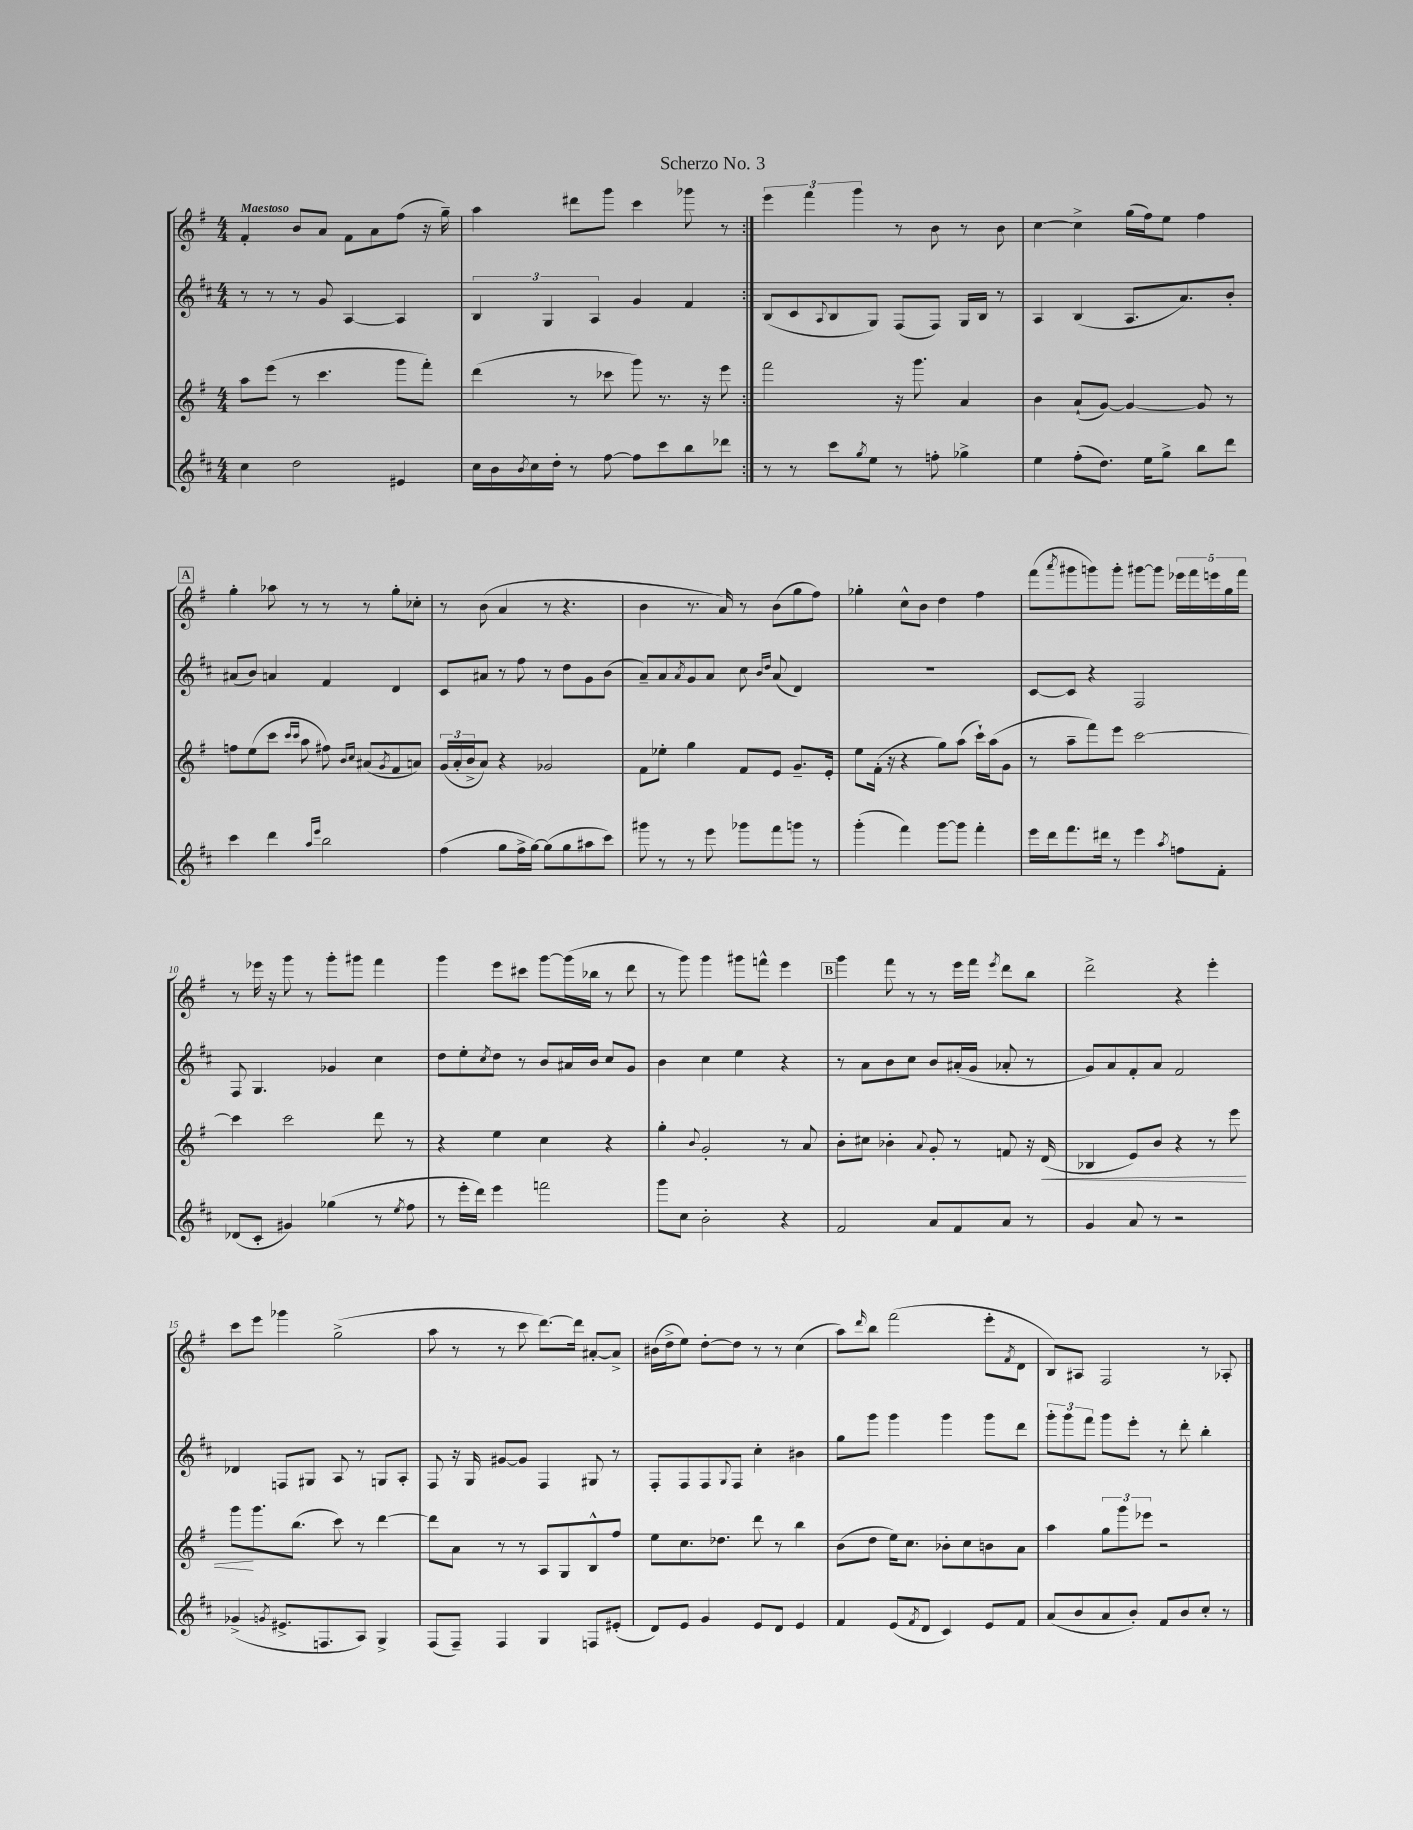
\header { title = "Scherzo No. 3" }
<<
\new StaffGroup <<
\new Staff = "s0" {
    \clef treble \key g \major \numericTimeSignature \time 4/4 \tempo "Maestoso"
    \repeat volta 2 { fis'4-. b'8 a'8 fis'8 a'8 fis''8( r16 g''16--) |
    a''4 dis'''8 g'''8 c'''4 ges'''8 r8 | }
    \tuplet 3/2 { e'''4 fis'''4 g'''4 } r8 b'8 r8 b'8 |
    c''4~ c''4-> g''16( fis''16) e''8 fis''4 |
    \mark \markup { \box "A" } g''4-. aes''8 r8 r8 r8 g''8-. ces''8-. |
    r8 b'8( a'4 r8 r4. |
    b'4 r8. a'16) r8 b'8( g''8 fis''8) |
    ges''4-. c''8-^ b'8 d''4 fis''4 |
    fis'''8( \acciaccatura { a'''8 } gis'''8 g'''8) g'''8-. gis'''8~ gis'''8 \tuplet 5/4 { ees'''16 fis'''16 e'''16 g''16 fis'''16 } |
    r8 ees'''16 r16 g'''8 r8 g'''8-. gis'''8 fis'''4 |
    g'''4 e'''8 cis'''8 g'''8~ g'''16( bes''16 r8 d'''8 |
    r8 g'''8) g'''4 gis'''8 f'''8-^ e'''4 |
    \mark \markup { \box "B" } g'''4 fis'''8 r8 r8 e'''16 fis'''16 \acciaccatura { e'''8 } d'''8 b''8 |
    d'''2-> r4 e'''4-. |
    c'''8 e'''8 ges'''4 g''2->( |
    a''8 r8 r8 c'''8 d'''8.~) d'''16 ais'8~-. ais'8-> |
    bis'16( d''16-> e''8) d''8~-. d''8 r8 r8 c''4( |
    a''8) \grace { d'''16 } b''8 fis'''2( e'''8-. \acciaccatura { fis'8 } d'8 |
    b8) ais8 fis2 r8 aes8-. \bar "|." |
}
\new Staff = "s1" {
    \clef treble \key d \major \numericTimeSignature \time 4/4
    \repeat volta 2 { r8 r8 r8 g'8 a4~ a4 |
    \tuplet 3/2 { b4 g4 a4 } g'4 fis'4 | }
    b8( cis'8 \appoggiatura { a8 } b8 g8) fis8( fis8) g16 b16 r8 |
    a4 b4( a8. a'8.) b'8-. |
    \mark \markup { \box "A" } ais'8( b'8) a'4 fis'4 d'4 |
    cis'8 ais'8 r8 fis''8 r8 d''8 g'8 b'8( |
    a'8--) a'8 \acciaccatura { a'8 } g'8 a'8 cis''8 \grace { b'16 d''16 } a'8( d'4) |
    R1 |
    cis'8~ cis'8 r4 fis2 |
    fis8 g4. ges'4 cis''4 |
    d''8 e''8-. \acciaccatura { cis''8 } d''8 r8 b'8 ais'16 b'16 cis''8 g'8 |
    b'4 cis''4 e''4 r4 |
    \mark \markup { \box "B" } r8 a'8 b'8 cis''8 b'8 ais'16-.( g'16 aes'8-. r8 |
    g'8) a'8 fis'8-. a'8 fis'2 |
    des'4 f8 gis8 a8 r8 g8 a8-. |
    fis8 r16 g16 gis'8~ gis'8 fis4 gis8 r8 |
    fis8-. fis8 fis8 \appoggiatura { g8 } fis8 cis''4-. bis'4 |
    g''8 g'''8 g'''4 g'''4 g'''8 d'''8 |
    \tuplet 3/2 { g'''8-. g'''8 fis'''8 } g'''8 e'''8-. r8 d'''8-. b''4-. \bar "|." |
}
\new Staff = "s2" {
    \clef treble \key g \major \numericTimeSignature \time 4/4
    \repeat volta 2 { a''8 e'''8( r8 c'''4. g'''8 fis'''8-.) |
    d'''4( r8 ces'''8 g'''8) r8. r16 e'''8 | }
    fis'''2 r16 g'''8. a'4 |
    b'4 a'8-!( g'8~) g'4~ g'8 r8 |
    \mark \markup { \box "A" } f''8 e''8( c'''8 \grace { c'''16 c'''16 } a''8 fis''8) \grace { b'16 c''16 } ais'8( \acciaccatura { g'8 } fis'8 a'8) |
    \tuplet 3/2 { g'16( a'16-. b'16-> } a'8) r4 ges'2 |
    fis'8 ees''8-. g''4 fis'8 e'8 g'8.-- e'16-. |
    e''8 fis'16-.( r16 r4 g''8) a''8( c'''16-!) a''16( g'8 |
    r8 a''8-- fis'''8) e'''8 c'''2~ |
    c'''4 c'''2 d'''8 r8 |
    r4 e''4 c''4 r4 |
    g''4-. \appoggiatura { b'8 } g'2-. r8 a'8 |
    \mark \markup { \box "B" } b'8-. cis''8 bes'4-. \appoggiatura { a'8 } g'8-. r8 f'8 r16 d'16\<( |
    bes4 e'8) b'8 r4 r8 e'''8 |
    g'''8\! g'''8. b''8.( c'''8) r8 d'''4~ |
    d'''8 a'8 r8 r8 a8 g8 b8-^ fis''8 |
    e''8 c''8. des''8. d'''8 r8 b''4 |
    b'8( d''8 e''16) c''8. bes'8-. c''8 b'8 a'8 |
    a''4 \tuplet 3/2 { g''8 g'''8 ees'''8 } r2 \bar "|." |
}
\new Staff = "s3" {
    \clef treble \key d \major \numericTimeSignature \time 4/4
    \repeat volta 2 { cis''4 d''2 eis'4 |
    cis''16 b'16 \acciaccatura { b'8 } cis''16 d''16-. r8 fis''8~ fis''8 cis'''8 b''8 des'''8 | }
    r8 r8 cis'''8 \acciaccatura { g''8 } e''8 r8 f''8-. ges''4-> |
    e''4 fis''8-.( d''8.) e''16 g''8-> b''8 d'''8 |
    \mark \markup { \box "A" } cis'''4 d'''4 \grace { a''16 e'''16 } b''2 |
    fis''4( g''8 fis''16-> g''16~) g''8( g''8 ais''8 cis'''8) |
    gis'''8 r8 r8 e'''8 ges'''8 fis'''8 g'''8 r8 |
    g'''4-.( fis'''4) g'''8~ g'''8 fis'''4-. |
    e'''16 d'''16 fis'''8. dis'''16 r8 e'''4 \acciaccatura { a''8 } f''8 fis'8-. |
    des'8( cis'8-. gis'4) ges''4( r8 \acciaccatura { e''8 } fis''8 |
    r8 e'''16-. d'''16) e'''4 f'''2 |
    g'''8 cis''8 b'2-. r4 |
    \mark \markup { \box "B" } fis'2 a'8 fis'8 a'8 r8 |
    g'4 a'8 r8 r2 |
    ges'4->( \acciaccatura { g'8 } eis'8.-> f8. a8) g4-> |
    fis8( fis8--) fis4 g4 f8 eis'8-.( |
    d'8) e'8 g'4 e'8 d'8 e'4 |
    fis'4 e'8( \acciaccatura { fis'8 } d'8 cis'4) e'8 fis'8 |
    a'8( b'8 a'8 b'8-.) fis'8 b'8 cis''8-. r8 \bar "|." |
}
>>
>>
